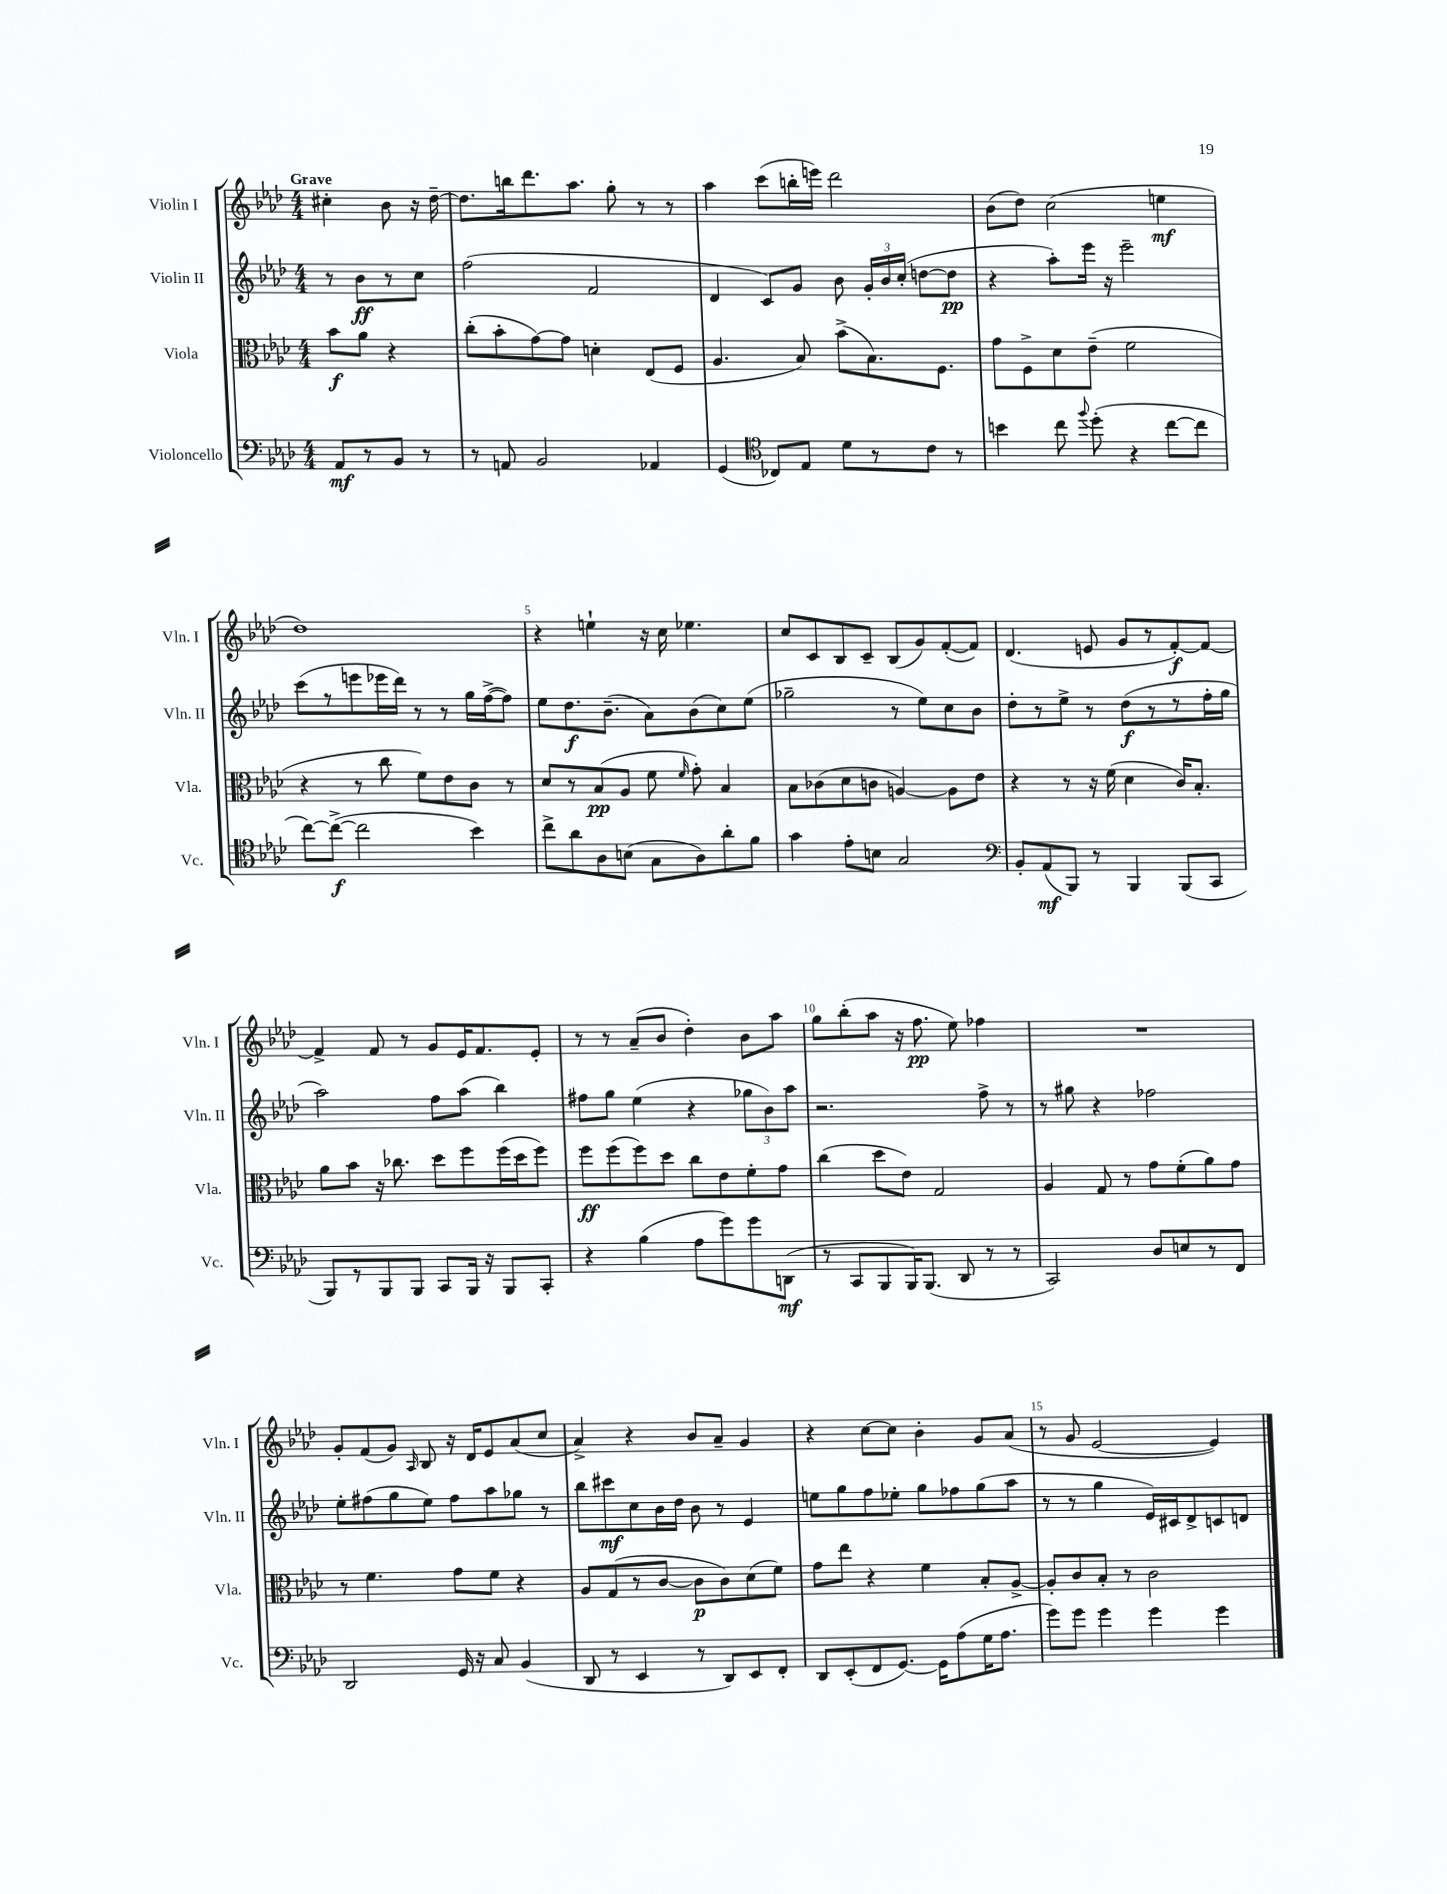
<<
\new StaffGroup <<
\new Staff = "s0" \with { instrumentName = "Violin I" shortInstrumentName = "Vln. I" } {
    \clef treble \key aes \major \numericTimeSignature \time 4/4 \partial 2 \tempo "Grave"
    \autoBeamOff cis''4-. bes'8 r16 des''16~-- |
    des''8.[ b''16 des'''8. aes''8.] g''8-. r8 r8 |
    aes''4 c'''8[( b''16-. e'''16]) des'''2 |
    bes'8[( des''8]) c''2( e''4\mf |
    des''1) |
    r4 e''4-! r16 c''16 ees''4. |
    c''8[ c'8 bes8 c'8]-- bes8[( g'8) f'8~-.( f'8]) |
    des'4.( e'8 g'8[ r8 f'8~-.\f) f'8]~ |
    f'4-> f'8 r8 g'8[ ees'16 f'8. ees'8]-. |
    r8 r8 aes'8[--( bes'8] des''4-.) bes'8[ aes''8] |
    g''8[ bes''8-.( aes''8] r16 f''8.\pp ees''8) fes''4 |
    R1 |
    g'8[-. f'8( g'8]) \grace { aes16 } bes8 r16 des'16[ ees'8 aes'8( c''8] |
    aes'4->) r4 bes'8[ aes'8]-- g'4 |
    r4 c''8[~ c''8] bes'4-. g'8[ aes'8]( |
    r8 g'8 ees'2~ ees'4) \bar "|." |
}
\new Staff = "s1" \with { instrumentName = "Violin II" shortInstrumentName = "Vln. II" } {
    \clef treble \key aes \major \numericTimeSignature \time 4/4 \partial 2
    \autoBeamOff r8 bes'8[\ff r8 c''8] |
    f''2( f'2 |
    des'4 c'8[) g'8] bes'8 \tuplet 3/2 { g'16[-. bes'16 c''16]-.( } d''8[~ d''8]\pp |
    r4 aes''8[-.) ees'''16] r16 ees'''2-- |
    c'''8[( r8 e'''8 ees'''16 des'''16]) r8 r8 g''16[ f''16~->( f''8]) |
    ees''8[ des''8.\f bes'8.]--( aes'8[) bes'8( c''8) ees''8]( |
    ges''2-- r8 ees''8[) c''8 bes'8] |
    des''8[-. r8 ees''8]-> r8 des''8[\f( r8 r8 f''16-. g''16] |
    aes''2) f''8[ aes''8]( bes''4) |
    fis''8[ g''8] ees''4( r4 \tuplet 3/2 { ges''8[ bes'8) aes''8] } |
    r2. f''8-> r8 |
    r8 gis''8 r4 fes''2 |
    ees''8[-. fis''8( g''8 ees''8]) fis''8[ aes''8 ges''8] r8 |
    bes''8[ cis'''8\mf c''8 bes'16 des''16] bes'8 r8 ees'4 |
    e''8[ g''8 f''8 ees''8]-. g''8[ fes''8 g''8( aes''8] |
    r8 r8 g''4 ees'16[) cis'16 des'8-> c'8 d'8] \bar "|." |
}
\new Staff = "s2" \with { instrumentName = "Viola" shortInstrumentName = "Vla." } {
    \clef alto \key aes \major \numericTimeSignature \time 4/4 \partial 2
    \autoBeamOff bes'8[\f aes'8] r4 |
    c''8[-.( bes'8-. g'8~) g'8] d'4-. ees8[( f8] |
    aes4. bes8) bes'8[->( bes8.) f8.] |
    g'8[ f8-> des'8 ees'8]--( f'2 |
    r4 r8 c''8 f'8[) ees'8 c'8] r8 |
    des'8[ r8 bes8\pp( aes8] f'8 \grace { f'16 } g'8-.) bes4 |
    bes8[ ces'8( des'8 c'8] a4~) a8[ ees'8] |
    r4 r8 r16 f'16( des'4 c'16[) bes8.]-. |
    aes'8[ bes'8] r16 ces''8. des''8[ f''8 f''16( des''16 f''8]) |
    f''8[\ff f''8( f''8) des''8] c''8[ ees'8 f'8-. g'8] |
    c''4( des''8[ ees'8]) g2 |
    aes4 g8 r8 g'8[ f'8-.( aes'8) g'8] |
    r8 f'4. g'8[ f'8] r4 |
    aes8[ g8( r8 c'8]~ c'8[\p c'8) des'8( f'8]) |
    g'8[ ees''8] r4 f'4 bes8[-. aes8]~-> |
    aes8[-. c'8 bes8]-. r8 c'2 \bar "|." |
}
\new Staff = "s3" \with { instrumentName = "Violoncello" shortInstrumentName = "Vc." } {
    \clef bass \key aes \major \numericTimeSignature \time 4/4 \partial 2
    \autoBeamOff aes,8[\mf r8 bes,8] r8 |
    r8 a,8 bes,2 aes,4 |
    g,4( \clef tenor ces8[) ees8] des'8[ r8 c'8] r8 |
    b'4 c''8 \appoggiatura { f''8 } des''8-.( r4 c''8[~ c''8] |
    c''8[~) c''8]~->\f( c''2 bes'4) |
    c''8[-> aes'8 aes8 b8]( g8[ aes8) aes'8-. f'8] |
    g'4 ees'8[-. b8] g2 |
    \clef bass bes,8[-. aes,8\mf( bes,,8]) r8 bes,,4 bes,,8[( c,8] |
    bes,,8[) r8 bes,,8 bes,,8] c,8[ bes,,16] r16 bes,,8[ c,8]-. |
    r4 bes4( aes8[ g'8) g'8 d,8]\mf( |
    r8 c,8[ bes,,8 bes,,16) bes,,8.]( des,8 r8 r8 |
    c,2) des8[ e8 r8 f,8] |
    des,2 g,16 r16 c8 bes,4( |
    des,8 r8 ees,4 r8 des,8[) ees,8 f,8]-. |
    des,8[ ees,8-.( f,8 g,8.]~) g,16[ aes8( g16 aes8.] |
    g'8[) g'8] g'4 g'4 g'4 \bar "|." |
}
>>
>>
\layout { \context { \Score \override BarNumber.break-visibility = ##(#f #t #t) barNumberVisibility = #(every-nth-bar-number-visible 5) } }
